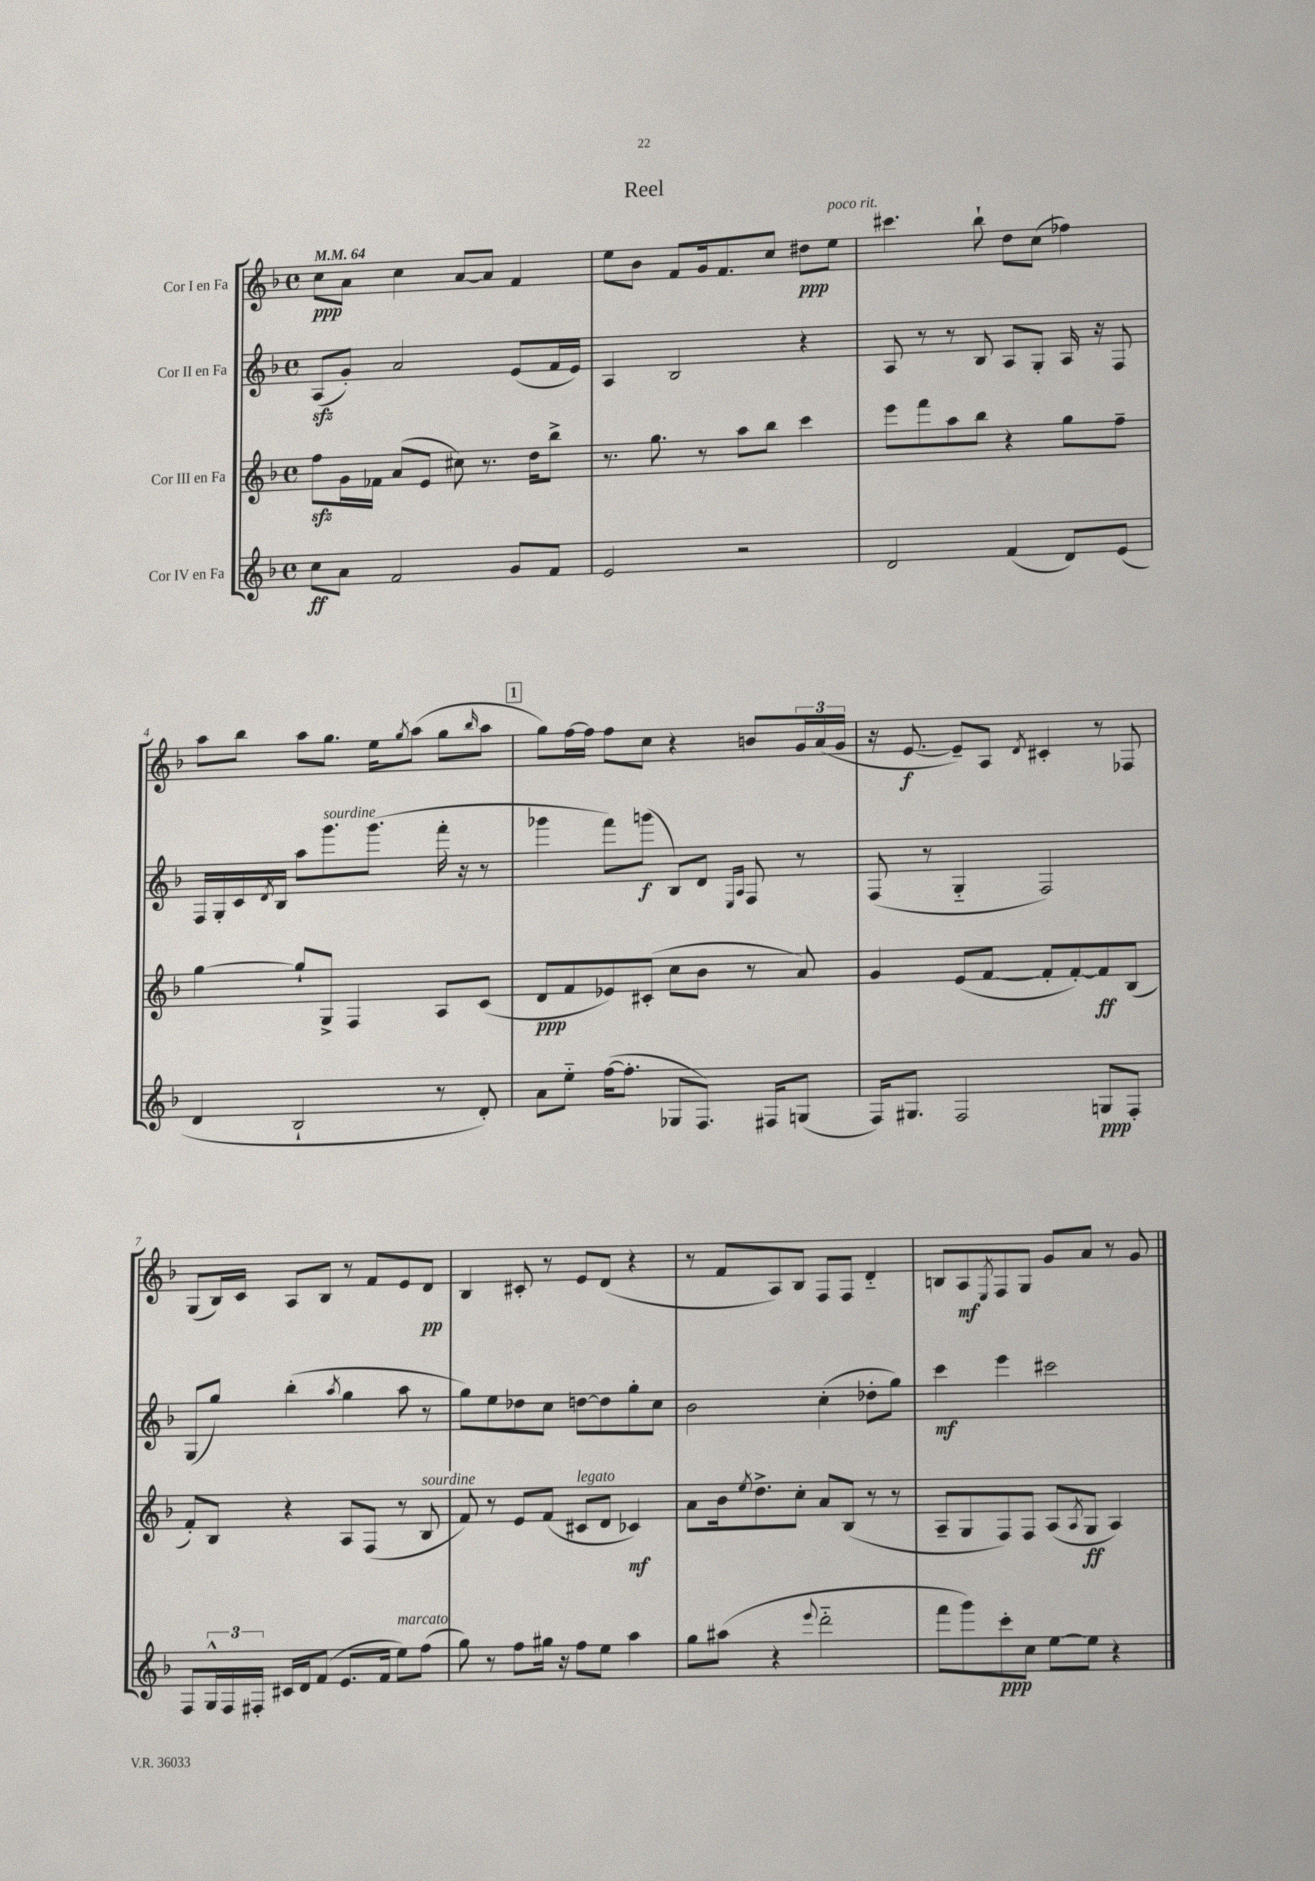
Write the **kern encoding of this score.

**kern	**dynam	**kern	**dynam	**kern	**dynam	**kern	**dynam
*part4	*part4	*part3	*part3	*part2	*part2	*part1	*part1
*staff4	*staff4	*staff3	*staff3	*staff2	*staff2	*staff1	*staff1
*I"Cor IV en Fa	*	*I"Cor III en Fa	*	*I"Cor II en Fa	*	*I"Cor I en Fa	*
*clefG2	*	*clefG2	*	*clefG2	*	*clefG2	*
*k[b-]	*	*k[b-]	*	*k[b-]	*	*k[b-]	*
*M4/4	*	*M4/4	*	*M4/4	*	*M4/4	*
*met(c)	*	*met(c)	*	*met(c)	*	*met(c)	*
*MM64	*	*MM64	*	*MM64	*	*MM64	*
=1	=1	=1	=1	=1	=1	=1	=1
8cc\L	ff	8ffzz\L	.	(8Azz/L	.	8cc\L	ppp
8a\J	.	16g\L	.	8g'/J)	.	8a\J	.
.	.	16f-X\JJ	.	.	.	.	.
2f/	.	(8a/L	.	2a/	.	4cc\	.
.	.	8e/J	.	.	.	.	.
.	.	8cc#X\)	.	.	.	[8a/L	.
.	.	8.r	.	.	.	8a/J]	.
8g/L	.	.	.	(8e/L	.	4f/	.
.	.	16dd\KL	.	.	.	.	.
8f/J	.	8bb-^\J	.	16f/L	.	.	.
.	.	.	.	16e/JJ)	.	.	.
=2	=2	=2	=2	=2	=2	=2	=2
2e/	.	8.r	.	4A/	.	8ee\L	.
.	.	.	.	.	.	8b-\J	.
.	.	8.gg\	.	.	.	.	.
.	.	.	.	2B-/	.	8f/L	.
.	.	8r	.	.	.	16g/k	.
.	.	.	.	.	.	8.f/	.
2r	.	8aa\L	.	.	.	.	.
.	.	8bb-\J	.	.	.	8cc/J	.
.	.	4ccc\	.	4r	.	8dd#X\L	ppp
!	!	!	!	!	!	!LO:TX:a:i:t=poco rit.	!
.	.	.	.	.	.	8ee\J	.
=3	=3	=3	=3	=3	=3	=3	=3
2d/	.	8eee\L	.	8A/	.	4.ccc#X\	.
.	.	8fff\	.	8r	.	.	.
.	.	8aa\	.	8r	.	.	.
.	.	8bb-\J	.	8B-/	.	8bb-`\	.
(4f/	.	4r	.	8A/L	.	8dd\L	.
.	.	.	.	8G'/J	.	(8cc\J	.
8d/L)	.	8gg\L	.	16A/	.	4ff-X\)	.
.	.	.	.	16r	.	.	.
(8e/J	.	8ff~\J	.	8F/	.	.	.
!!LO:LB:g=z
=4	=4	=4	=4	=4	=4	=4	=4
4d/	.	[4gg\	.	16F/LL	.	8aa\L	.
.	.	.	.	16G'/	.	.	.
.	.	.	.	16c/	.	8bb-\J	.
.	.	.	.	8qd/	.	.	.
.	.	.	.	16B-/JJ	.	.	.
2B-`/	.	8gg`/L]	.	8aa\L	.	8aa\L	.
!	!	!	!	!LO:TX:a:i:t=sourdine	!	!	!
.	.	8G^/J	.	8.ggg\	.	8.gg\J	.
.	.	4F/	.	.	.	.	.
.	.	.	.	(8.ggg\J	.	16ee\KL	.
.	.	.	.	.	.	8qgg/	.
.	.	.	.	.	.	(8aa\J	.
8r	.	8A/L	.	16fff'\	.	8gg\L	.
.	.	.	.	16r	.	.	.
.	.	.	.	.	.	16qqbb-/	.
8d'/)	.	(8c/J	.	8r	.	8aa\J	.
!!LO:REH:place=s1:t=1
=5	=5	=5	=5	=5	=5	=5	=5
8a\L	.	8d/L	ppp	4ggg-X\	.	8gg\L)	.
8ee\J	.	8f/	.	.	.	[16ff\L	.
.	.	.	.	.	.	16ff\JJ]	.
([16ff\KL	.	8e-X/)	.	8fff\L)	.	8ff\L	.
8.ff'\J]	.	.	.	.	.	.	.
.	.	(8c#X'/J	.	(8gggn\J	f	8cc\J	.
8G-X/L	.	8cc\L	.	8B-/L)	.	4r	.
8.F/J)	.	8b-\J	.	8d/J	.	.	.
.	.	.	.	16qqE/LL	.	.	.
.	.	.	.	16qqA/JJ	.	.	.
.	.	8r	.	8F/	.	8bn/L	.
16F#X/KL	.	.	.	.	.	.	.
(8Gn/J	.	8a/)	.	8r	.	24g/L	.
.	.	.	.	.	.	(24a/	.
.	.	.	.	.	.	24g/JJ	.
=6	=6	=6	=6	=6	=6	=6	=6
16F/KL)	.	4g/	.	(8F/	.	16r	.
8.G#X/J	.	.	.	.	.	[8.e/	f
.	.	.	.	8r	.	.	.
2F/	.	(8e/L	.	4G/	.	8e~/L])	.
.	.	[8f/J	.	.	.	8A/J	.
.	.	.	.	.	.	8qd/	.
.	.	8f'/L]	.	2F/)	.	4c#X'/	.
.	.	[8f'/)	.	.	.	.	.
8Gn/L	ppp	8f/]	ff	.	.	8r	.
8F'/J	.	(8B-/J	.	.	.	8F-X/	.
!!LO:LB:g=z
=7	=7	=7	=7	=7	=7	=7	=7
8F/L	.	8f'/L)	.	(8G/L	.	(8G/L	.
24G^^/L	.	8B-/J	.	8gg/J)	.	16B-/L)	.
24F/	.	.	.	.	.	.	.
.	.	.	.	.	.	16c/JJ	.
24F#X'/JJ	.	.	.	.	.	.	.
16c#X/LL	.	4r	.	(4bb-'\	.	8A/L	.
16d/J	.	.	.	.	.	.	.
(8f/J	.	.	.	.	.	8B-/J	.
.	.	.	.	8qaa/	.	.	.
8.e/L	.	8A/L	.	4gg\	.	8r	.
.	.	(8F/J	.	.	.	8f/L	.
16f/Jk	.	.	.	.	.	.	.
!LO:TX:a:i:t=marcato	!	!	!	!	!	!	!
8ee\L)	.	8r	.	8aa\	.	8e/	.
!	!	!LO:TX:a:i:t=sourdine	!	!	!	!	!
(8ff\J	.	8B-/	.	8r	.	8d/J	pp
=8	=8	=8	=8	=8	=8	=8	=8
8gg\)	.	8f/)	.	8gg\L)	.	4B-/	.
8r	.	8r	.	8ee\	.	.	.
8ff\L	.	8e/L	.	8dd-X\	.	8c#X'/	.
16gg#X\Jk	.	(8f/J	.	8cc\J	.	8r	.
16r	.	.	.	.	.	.	.
!	!	!LO:TX:a:i:t=legato	!	!	!	!	!
8ff\L	.	8c#X/L	.	[8ddn\L	.	8e/L	.
8ee\J	.	8d/J	.	8dd\]	.	(8d/J	.
4aa\	.	4c-X/)	mf	8gg'\	.	4r	.
.	.	.	.	8cc\J	.	.	.
=9	=9	=9	=9	=9	=9	=9	=9
8gg\L	.	8a\L	.	2b-\	.	8r	.
(8aa#X\J	.	16b-\k	.	.	.	8f/L	.
.	.	8qee/	.	.	.	.	.
.	.	8.dd^\	.	.	.	.	.
4r	.	.	.	.	.	8A/)	.
.	.	8cc'\J	.	.	.	8B-/J	.
8qqeee/	.	.	.	.	.	.	.
2ddd\	.	8a/L	.	(4cc'\	.	8F/L	.
.	.	(8B-/J	.	.	.	8F/J	.
.	.	8r	.	8dd-X'\L	.	4d/	.
.	.	8r	.	8gg\J)	.	.	.
=10	=10	=10	=10	=10	=10	=10	=10
8fff\L	.	8A~/L	.	4ccc\	mf	8Bn/L	.
8ggg\)	.	8G/	.	.	.	8A/	mf
.	.	.	.	.	.	8qE/	.
8ccc'\	ppp	8F/)	.	4eee\	.	8F/	.
8cc\J	.	8F/J	.	.	.	8G/J	.
[8ee\L	.	(8A/L	.	2ccc#X\	.	8g/L	.
.	.	8qA/	.	.	.	.	.
8ee\J]	.	8G/J	ff	.	.	8a/J	.
4r	.	4A/)	.	.	.	8r	.
.	.	.	.	.	.	8g/	.
==	==	==	==	==	==	==	==
*-	*-	*-	*-	*-	*-	*-	*-
